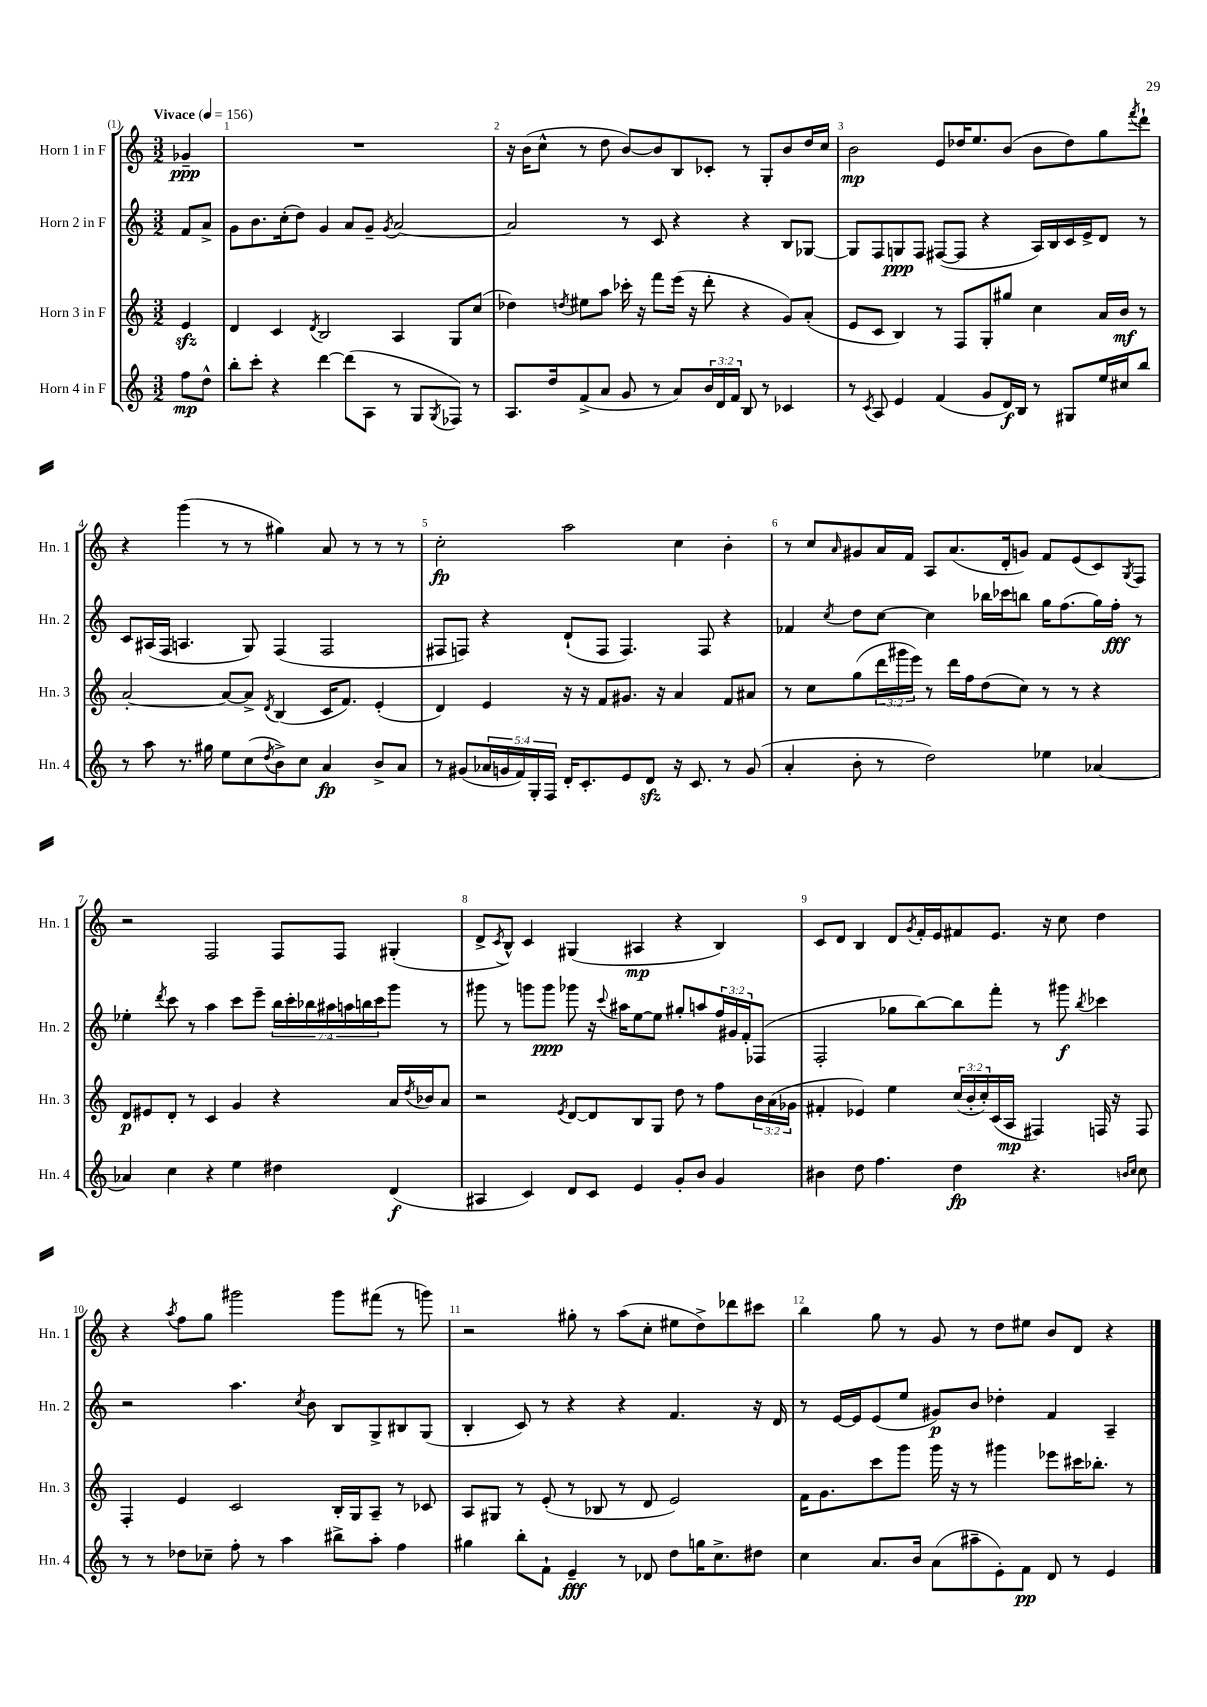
<<
\new StaffGroup <<
\new Staff = "s0" \with { instrumentName = "Horn 1 in F" shortInstrumentName = "Hn. 1" } {
    \clef treble \key c \major \numericTimeSignature \time 3/2 \partial 4 \tempo "Vivace" 4 = 156
    ges'4--\ppp |
    R1. |
    r16 b'16( c''8-^ r8 d''8 b'8~) b'8 b8 ces'8-. r8 g8-. b'8 d''16 c''16 |
    b'2\mp e'8 des''16 e''8. b'8( b'8 des''8) g''8 \acciaccatura { f'''8 } d'''8-! |
    r4 g'''4( r8 r8 gis''4) a'8 r8 r8 r8 |
    c''2-.\fp a''2 c''4 b'4-. |
    r8 c''8 \grace { a'16 } gis'8 a'16 f'16 a8 a'8.( d'16-. g'8) f'8 e'8( c'8) \acciaccatura { g8 } f8 |
    r2 f2 f8 f8 gis4-.( |
    d'8-> \acciaccatura { c'8 } b8-^) c'4 gis4( ais4\mp r4 b4) |
    c'8 d'8 b4 d'8 \acciaccatura { g'8 } f'16-. e'16 fis'8 e'8. r16 c''8 d''4 |
    r4 \acciaccatura { a''8 } f''8 g''8 gis'''2 gis'''8 fis'''8( r8 g'''8) |
    r2 gis''8-. r8 a''8( c''8-. eis''8 d''8->) des'''8 cis'''8 |
    b''4 g''8 r8 g'8 r8 d''8 eis''8 b'8 d'8 r4 \bar "|." |
}
\new Staff = "s1" \with { instrumentName = "Horn 2 in F" shortInstrumentName = "Hn. 2" } {
    \clef treble \key c \major \numericTimeSignature \time 3/2 \override Staff.TupletNumber.text = #tuplet-number::calc-fraction-text \partial 4
    f'8 a'8-> |
    g'8 b'8. c''16-.( d''8) g'4 a'8 g'8-- \acciaccatura { g'8 } a'2~ |
    a'2 r8 c'8 r4 r4 b8 ges8~ |
    ges8 f8 g8\ppp f8 fis8~( fis8 r4 a16) b16 c'16 e'16-> d'8 r8 |
    c'8 ais16( f16 a4. g8) f4( f2 |
    fis8 f8) r4 d'8-!( f8 f4.) f8 r4 |
    fes'4 \acciaccatura { c''8 } d''8 c''8~ c''4 bes''16 ces'''16 b''8 g''16 f''8.( g''16) f''16-.\fff r8 |
    ees''4-. \acciaccatura { d'''8 } c'''8 r8 a''4 c'''8 e'''8-- \tuplet 7/4 { b''16 c'''16-. bes''16 ais''16 a''16 b''16 c'''16 } g'''8 r8 |
    gis'''8 r8 g'''8 g'''8\ppp ges'''8 r16 \appoggiatura { c'''8 } ais''16 e''8~ e''8 gis''8-. a''8 \tuplet 3/2 { f''16 gis'16 f'16-. } fes8( |
    f2-. ges''8 b''8~) b''8 f'''8-. r8 gis'''8\f \acciaccatura { b''8 } ces'''4 |
    r2 a''4. \acciaccatura { c''8 } b'8 b8 g8-> bis8 g8( |
    b4-. c'8) r8 r4 r4 f'4. r16 d'16 |
    r8 e'16~ e'16 e'8( e''8 gis'8\p) b'8 des''4-. f'4 a4-- \bar "|." |
}
\new Staff = "s2" \with { instrumentName = "Horn 3 in F" shortInstrumentName = "Hn. 3" } {
    \clef treble \key c \major \numericTimeSignature \time 3/2 \override Staff.TupletNumber.text = #tuplet-number::calc-fraction-text \partial 4
    e'4\sfz |
    d'4 c'4 \acciaccatura { d'8 } b2 a4 g8 c''8( |
    des''4) \acciaccatura { d''8 } eis''8 a''8 ces'''16-. r16 f'''8 e'''16( r16 d'''8-. r4 g'8) a'8-.( |
    e'8 c'8 b4) r8 f8 g8-. gis''8 c''4 a'16 b'16\mf r8 |
    a'2~-. a'8~ a'8-> \acciaccatura { d'8 } b4( c'16 f'8.) e'4-.( |
    d'4) e'4 r16 r16 f'8 gis'8. r16 a'4 f'8 ais'8 |
    r8 c''8 g''8( \tuplet 3/2 { d'''16 gis'''16 e'''16) } r8 d'''16 f''16 d''8( c''8) r8 r8 r4 |
    d'8\p eis'8 d'8-. r8 c'4 g'4 r4 a'16 \acciaccatura { d''8 } bes'16 a'8 |
    r2 \acciaccatura { e'8 } d'8~ d'8 b8 g8 d''8 r8 f''8 \tuplet 3/2 { b'16 a'16( ges'16 } |
    fis'4-. ees'4) e''4 \tuplet 3/2 { c''16( b'16-. c''16-.) } c'16( a16\mp fis4) f16 r16 f8 |
    f4-. e'4 c'2 b16-. g16 a8-- r8 ces'8 |
    a8 gis8 r8 e'8-.( r8 bes8 r8 d'8 e'2) |
    f'16 g'8. c'''8 g'''8 g'''16 r16 r8 gis'''4 ees'''8 cis'''16 bes''8.-. r8 \bar "|." |
}
\new Staff = "s3" \with { instrumentName = "Horn 4 in F" shortInstrumentName = "Hn. 4" } {
    \clef treble \key c \major \numericTimeSignature \time 3/2 \override Staff.TupletNumber.text = #tuplet-number::calc-fraction-text \partial 4
    f''8\mp d''8-^ |
    b''8-. c'''8-. r4 d'''4~ d'''8( a8 r8 g8 \acciaccatura { g8 } fes8) r8 |
    a8. d''16 f'8->( a'8 g'8 r8 a'8) \tuplet 3/2 { b'16 d'16 f'16 } b8 r8 ces'4 |
    r8 \acciaccatura { c'8 } a8 e'4 f'4( g'8 d'16\f) b16 r8 gis8 e''16 cis''16 b''8 |
    r8 a''8 r8. gis''16 e''8 c''8( \acciaccatura { d''8 } b'8->) c''8 a'4\fp b'8-> a'8 |
    r8 gis'8( \tuplet 5/4 { aes'16 g'16 f'16) g16-. f16 } d'16-. c'8.-. e'8 d'8\sfz r16 c'8. r8 g'8( |
    a'4-. b'8-. r8 d''2) ees''4 aes'4~ |
    aes'4 c''4 r4 e''4 dis''4 d'4\f( |
    ais4 c'4) d'8 c'8 e'4 g'8-. b'8 g'4 |
    bis'4 d''8 f''4. d''4\fp r4. \grace { b'16 c''16 } c''8 |
    r8 r8 des''8 ces''8-- f''8-. r8 a''4 bis''8-> a''8-. f''4 |
    gis''4 b''8-. f'8-! e'4--\fff r8 des'8 d''8 g''16 c''8.-> dis''8 |
    c''4 a'8. b'16 a'8( ais''8-- e'8-.) f'8\pp d'8 r8 e'4 \bar "|." |
}
>>
>>
\layout { \context { \Score \override BarNumber.break-visibility = ##(#f #t #t) barNumberVisibility = #all-bar-numbers-visible } }
